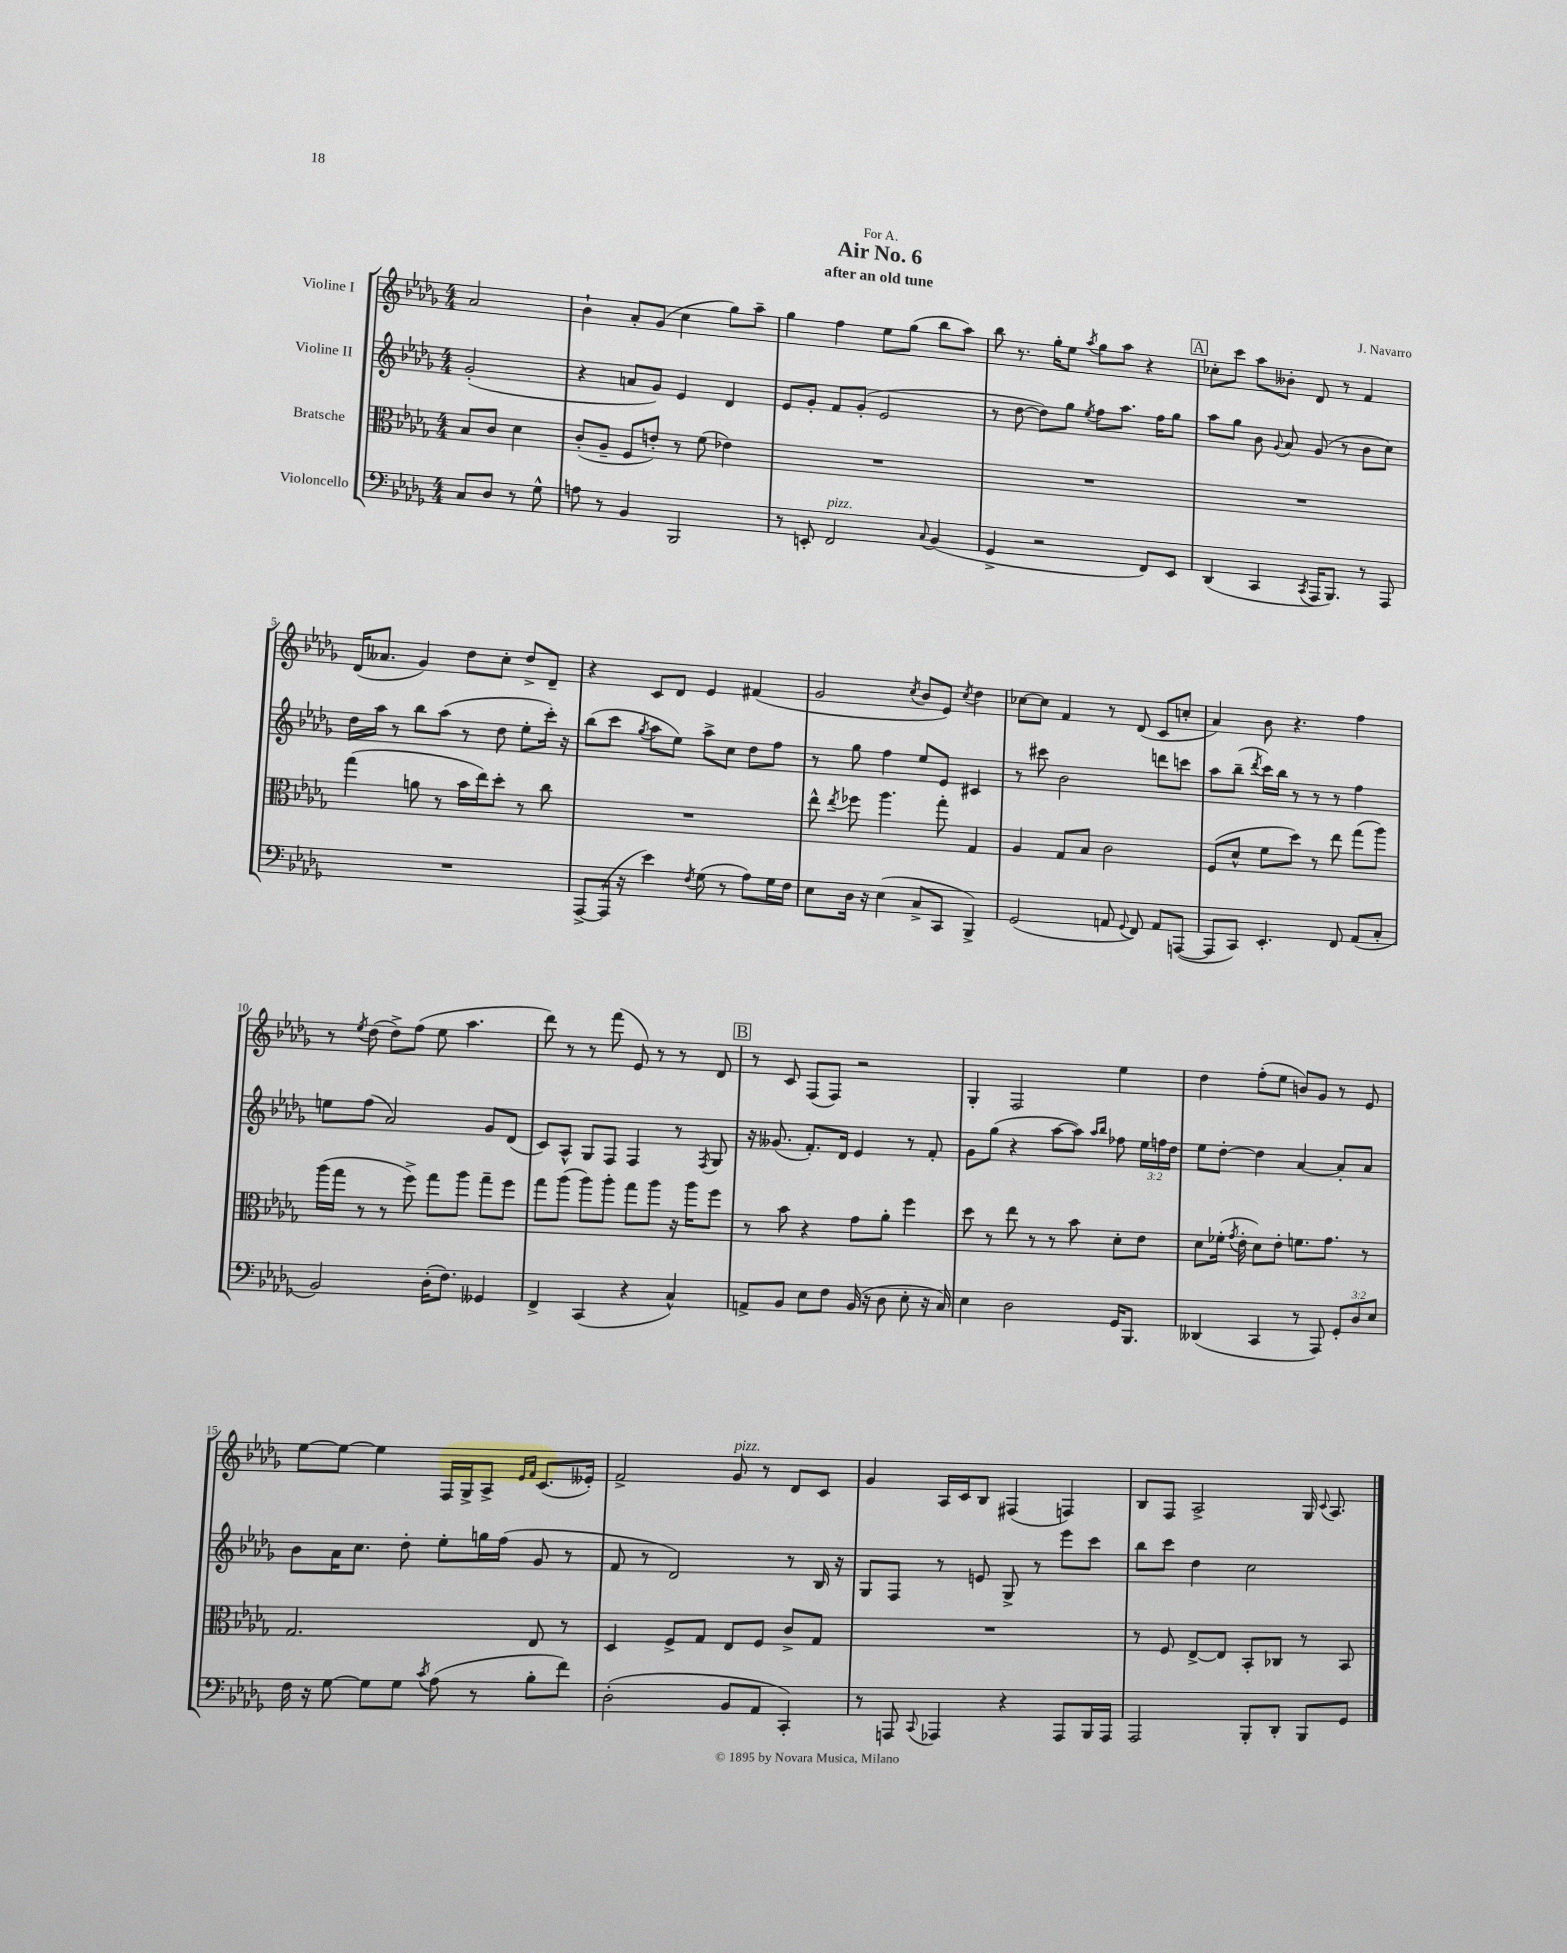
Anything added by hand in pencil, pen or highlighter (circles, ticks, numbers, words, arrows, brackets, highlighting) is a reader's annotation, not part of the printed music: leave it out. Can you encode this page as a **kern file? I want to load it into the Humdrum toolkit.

**kern	**kern	**kern	**kern
*part4	*part3	*part2	*part1
*staff4	*staff3	*staff2	*staff1
*I"Violoncello	*I"Bratsche	*I"Violine II	*I"Violine I
*clefF4	*clefC3	*clefG2	*clefG2
*k[b-e-a-d-g-]	*k[b-e-a-d-g-]	*k[b-e-a-d-g-]	*k[b-e-a-d-g-]
*M4/4	*M4/4	*M4/4	*M4/4
=	=	=	=
8C/L	8B-/L	(2g-'/	2a-/
8D-/J	8c/J	.	.
8r	4d-\	.	.
8G-^^\	.	.	.
=1	=1	=1	=1
8An\	(8c'/L	4r	4b-`\
8r	8A-~/J	.	.
4BB-/	8F/L	8an/L	8a-'/L
.	8en'/J)	8g-/J)	(8g-/J
2BBB-/	8r	4e-/	4cc\
.	(8f\	.	.
.	4e-X\)	4d-/	8gg-\L)
.	.	.	8aa-~\J
=2	=2	=2	=2
8r	1r	8e-/L	4gg-\
8EEn'/	.	8g-'/J	.
!LO:TX:a:i:t=pizz.	!	!	!
2FF/	.	8f/L	4ff\
.	.	(8g-'/J	.
.	.	2e-/	8ee-\L
.	.	.	(8gg-\J
8qqC/	.	.	.
(4BB-/	.	.	8bb-\L
.	.	.	8aa-\J)
=3	=3	=3	=3
4GG-^/	1r	8r	8bb-\
.	.	[8dd-\	8.r
2r	.	8dd-\L])	.
.	.	.	16gg-'\KL
.	.	8gg-\J	8ee-\J
.	.	8qee-/	8qaa-/
.	.	8ff\L	8gg-\L
.	.	8.aa-\J	8aa-\J
8FF/L)	.	.	4r
.	.	16ff\KL	.
8EE-/J	.	8gg-\J	.
!!LO:REH:place=s1:t=A
=4	=4	=4	=4
(4DD-/	1r	8aa-\L	8cc-X'\L
.	.	8gg-\J	8ccc\J
4CC/	.	8b-\	8aa-\L
.	.	8qqg-/	.
.	.	8a-/	8b--X'\J
8qCC/	.	.	.
16AAA-/KL	.	(8g-/	8d-/
8.BBB-/J)	.	.	.
.	.	8r	8r
8r	.	8b-\L	4f/
8AAA-/	.	8cc\J)	.
!!LO:LB:g=z
=5	=5	=5	=5
1r	(4gg-\	16dd-\LL	(16d-/KL
.	.	16aa-\JJ	8.a--X/J
.	.	8r	.
.	8an\	8bb-\L	4g-/)
.	8r	(8aa-\J	.
.	16b-\LL	8r	8dd-\L
.	16ee-\J)	.	.
.	8dd-'\J	8dd-\	8cc'\J
.	8r	8ee-'\L	8dd-^/L
.	8cc\	16ccc'\Jk)	8d-~/J
.	.	16r	.
=6	=6	=6	=6
[8AAA-^/L	1r	(8bb-\L	4r
(16AAA-/Jk]	.	8ccc\J	.
16r	.	.	.
.	.	8qgg-/	.
4e-\)	.	8aa-\L	8c/L
.	.	8ee-\J)	8d-/J
8qF/	.	.	.
(8G-\	.	8aa-^\L	4e-/
8r	.	8cc\J	.
8A-\L)	.	8dd-\L	(4f#X/
16G-\L	.	8ff\J	.
16F\JJ	.	.	.
=7	=7	=7	=7
8E-\L	8ee-^^\	8r	2g-/
.	8qee-/	.	.
16D-\Jk	8ff-X\	8gg-\	.
16r	.	.	.
(4E-\	4.aa-\	4ff\	.
.	.	.	8qcc/
8C^/L	.	8ee-/L	8b-/L
8CC/J	8gg-'\	8e-/J	8e-/J)
.	.	.	8qcc/
4BBB-^/)	4G-/	4c#X/	4dd-\
=8	=8	=8	=8
(2GG-/	4A-/	8r	[8cc-X\L
.	.	8ccc#X\	8cc-\J]
.	8G-/L	2b-\	4f/
.	8B-/J	.	.
8AAn/	2c\	.	8r
8qqGG-/	.	.	.
8FF/)	.	.	(8d-/
8AA/L	.	8dddn\L	8c/L
([8AAAn/J	.	8cccn\J	8ccn'/J
=9	=9	=9	=9
8AAA/L]	(8F/L	8aa-\L	4a-/)
8CC/J)	8d-^^/J	(8bb-~\J	.
.	.	8qddd-/	.
4.EE-'/	8f\L	16ccc\LL)	8b-\
.	.	16bb-\JJ	.
.	8dd-\J)	8r	4.r
.	8r	8r	.
8FF/	8ee-\	8r	.
(8AA-/L	(8gg-\L	4ff\	4ff\
8C'/J	8aa-\J)	.	.
!!LO:LB:g=z
=10	=10	=10	=10
2BB-/)	(16aa-\LL	8een\L	8r
.	16gg-\JJ	.	.
.	.	.	8qee-/
.	8r	(8ff\J	(8dd-\
.	8r	2a-/)	8dd-^\L)
.	8ff^\)	.	(8ff\J
(16D-'\KL	8gg-\L	.	8ee-\
8.F\J)	.	.	.
.	8aa-\J	.	4.aa-\
4GG--X/	8gg-~\L	8g-/L	.
.	8ff\J	(8d-/J	.
=11	=11	=11	=11
4FF^/	8gg-\L	8c/L)	8ddd-\)
.	(8aa-\J	8A-^^/J	8r
(4CC/	8aa-\L)	8G-/L	8r
.	8aa-'\J	8F/J	(8fff\
4r	8gg-\L	4F/	8e-/)
.	8aa-\J	.	8r
4C^^/)	16r	8r	8r
.	16aa-\KL	.	.
.	.	8qF/	.
.	8ff\J	8G-/	8d-/
!!LO:REH:place=s1:t=B
=12	=12	=12	=12
8AAn^/L	8r	16r	8r
.	.	(8.g--X/	.
8BB-/J	8b-\	.	8c/
8E-\L	4r	8.f'/L)	(8F/L
8F\J	.	.	8F/J)
.	.	16d-/Jk	.
(16BB-/	8g-\L	4e-/	2r
16r	.	.	.
8D-\	8a-'\J	.	.
8E-'\	4ff\	8r	.
16r	.	8f'/	.
16C/)	.	.	.
=13	=13	=13	=13
4E-\	8dd-\	8g-\L	4G-'/
.	8r	(8gg-\J	.
2D-\	8ee-\	4r	2F/
.	8r	.	.
.	8r	[8aa-\L	.
.	8b-\	8aa-\J])	.
.	.	16qqaa-/LL	.
.	.	16qqbb-/JJ	.
16GG-/KL	8d-'\L	8ff-X\	4ee-\
8.BBB-/J	.	.	.
.	8e-\J	24ee-\LL	.
.	.	24ffn\	.
.	.	24dd-\JJ	.
=14	=14	=14	=14
(4DD--X/	8d-\L	8ee-\L	4dd-\
.	(16f-X'\Jk	[8dd-'\J	.
.	8qg-/	.	.
.	16e-'\	.	.
4CC/	8d-\L)	4dd-\]	(8ff'\L
.	8e-'\J	.	8ee-\J
8r	8.fn\L	[4a-/	8bn/L)
8AAA-/)	.	.	8g-/J
.	8.g-\J	.	.
12GG-'/L	.	8a-'/L]	8r
12D-/	.	.	.
.	8r	8a-/J	8e-/
12E-/J	.	.	.
!!LO:LB:g=z
=15	=15	=15	=15
16F\	2.G-/	8b-\L	[8ee-\L
16r	.	.	.
[8G-\	.	16a-\K	8ee-\J_
.	.	8.cc\J	.
8G-\L]	.	.	4ee-\]
8G-\J	.	8dd-'\	.
8qc/	.	.	.
(8A-\	.	8ee-'\L	16F/LL
.	.	.	16G-^/J
8r	.	16ggn\L	8A-^/J
.	.	(16ff\JJ	.
.	.	.	16qqe-/LL
.	.	.	16qqf/JJ
8B-'\L	8E-/	8g-/	(8.c/L
8f\J)	8r	8r	.
.	.	.	16e--X'/Jk)
=16	=16	=16	=16
(2D-'\	4D-/	8f/	2f^/
.	.	8r	.
.	8F^/L	2d-/)	.
.	8G-/J	.	.
!	!	!	!LO:TX:a:i:t=pizz.
8BB-/L	8E-/L	.	8g-/
8AA-/J	8F/J	.	8r
4CC'/)	8c^/L	8r	8d-/L
.	8G-/J	16B-/	8c/J
.	.	16r	.
=17	=17	=17	=17
8r	1r	8G-/L	4g-/
8AAAn/	.	8F/J	.
8qqCC/	.	.	.
4AAA-X/	.	8r	16A-/LL
.	.	.	16c/J
.	.	8en/	8B-/J
4r	.	8G-^/	(4F#X/
.	.	8r	.
8AAA-/L	.	8eee-\L	4Fn/)
16BBB-/L	.	8ccc\J	.
16AAA-/JJ	.	.	.
=18	=18	=18	=18
2AAA-/	8r	8bb-\L	8B-/L
.	8F/	8ccc\J	8F/J
.	[8E-^/L	4dd-\	2A-^/
.	8E-/J]	.	.
8BBB-'/L	8BB-'/L	2cc\	.
8DD-'/J	8C-X/J	.	.
8BBB-/L	8r	.	16G-/
.	.	.	8qqc/
.	.	.	8.A-/
8GG-/J	8BB-/	.	.
==	==	==	==
*-	*-	*-	*-
